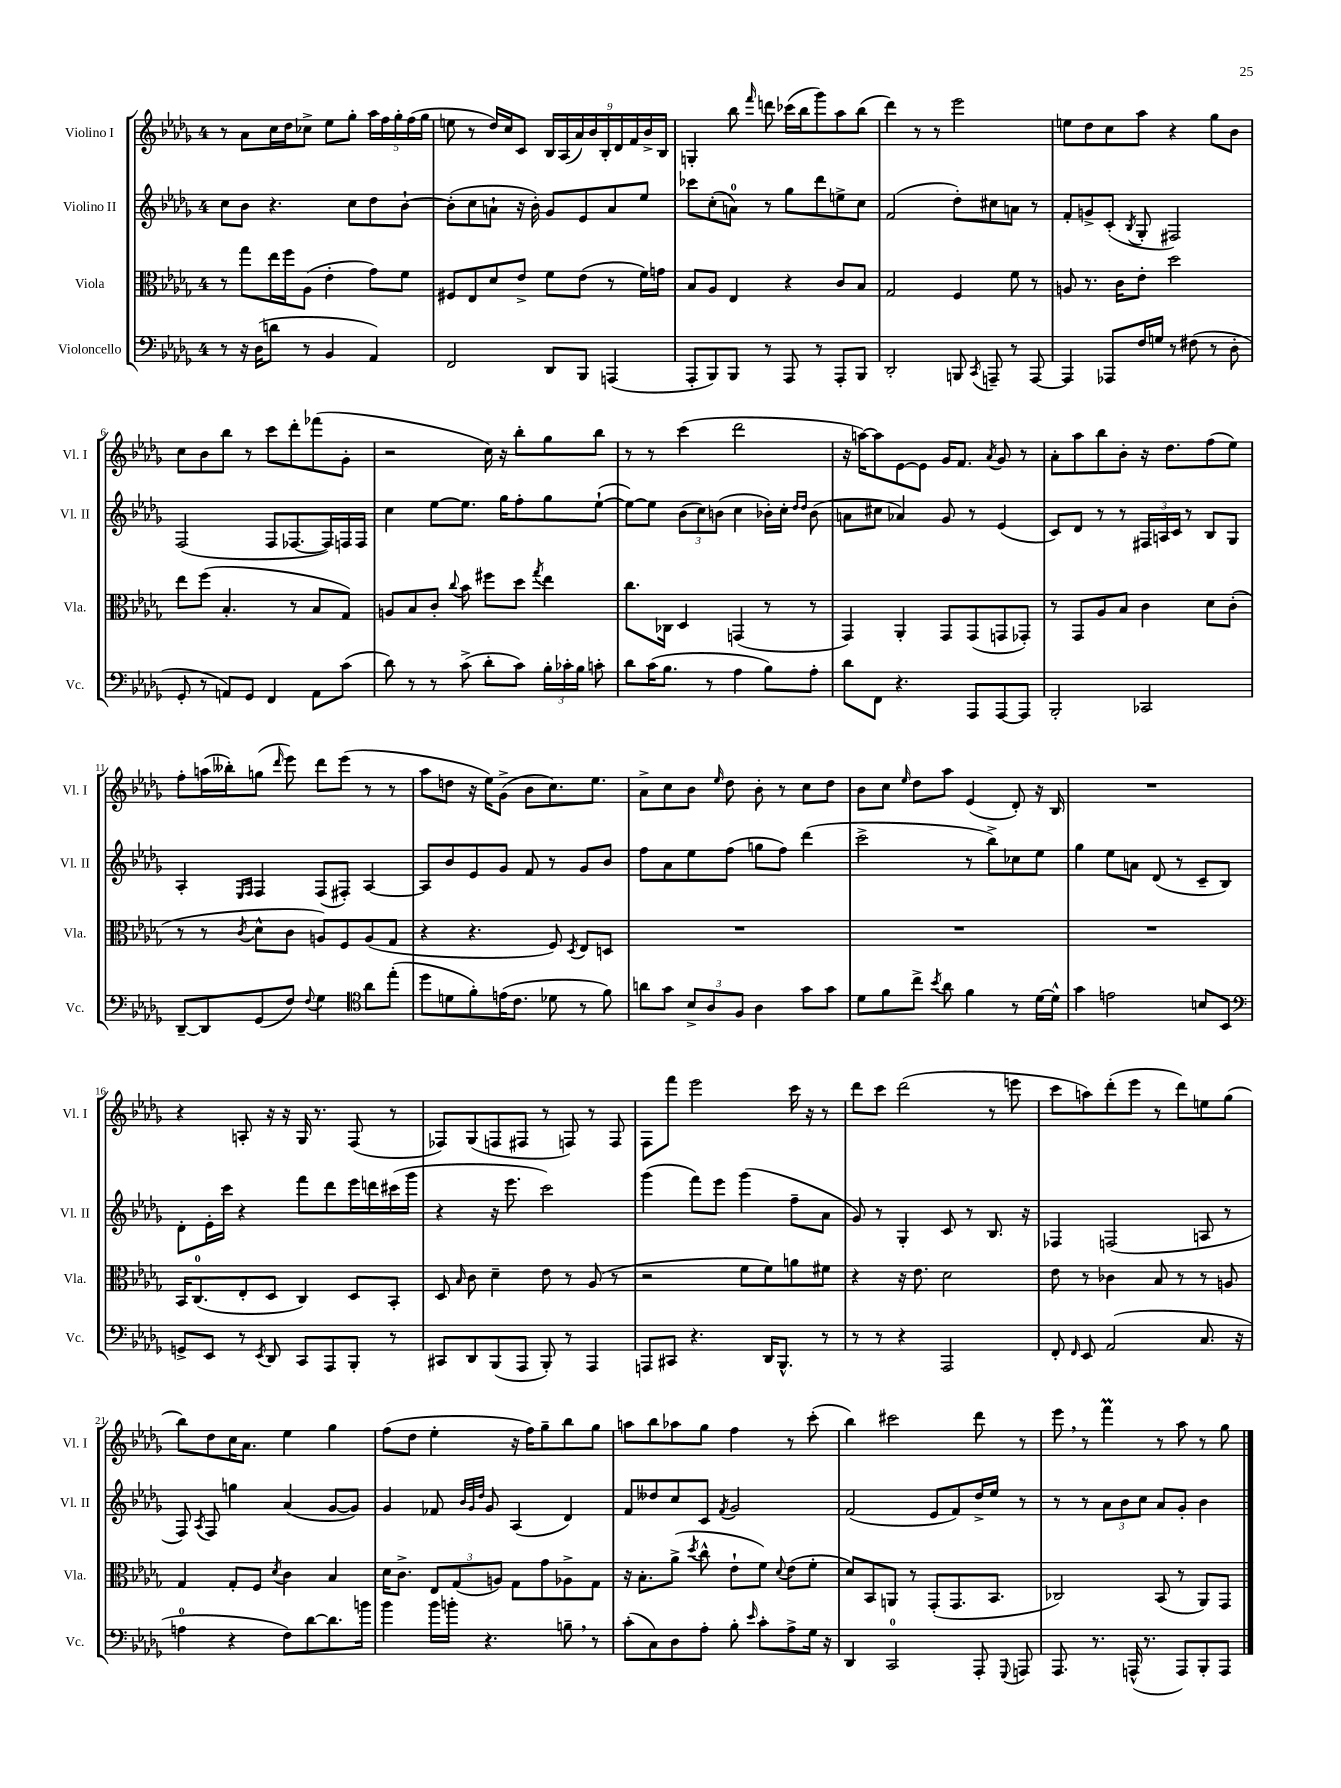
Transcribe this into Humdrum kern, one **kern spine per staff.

**kern	**kern	**kern	**kern
*staff4	*staff3	*staff2	*staff1
*clefF4	*clefC3	*clefG2	*clefG2
*k[b-e-a-d-g-]	*k[b-e-a-d-g-]	*k[b-e-a-d-g-]	*k[b-e-a-d-g-]
*M4/4	*M4/4	*M4/4	*M4/4
8r	8r	8cc	8r
16r	8gg-	8b-	8a-
(16D-	.	.	.
8d	16ee-	4.r	16cc
.	16ff	.	16dd-
8r	(8A-	.	8cc-^
4BB-	4e-'	.	8ee-
.	.	8cc	8gg-'
4AA-)	8g-)	8dd-	20aa-
.	.	.	20ff
.	.	.	20gg-'
.	8f	[8b-`	.
.	.	.	(20ff
.	.	.	20gg-
=	=	=	=
2FF	8F#	(8b-']	8ee
.	8E-	8cc	8r
.	8d-	8a`	16dd-)
.	.	.	16cc
.	8e-^	16r	8c
.	.	16b-')	.
8DD-	8f	8g-	18B-
.	.	.	(18A-
.	.	.	18a-)
8BBB-	(8e-	8e-	.
.	.	.	18b-
.	.	.	18B-'
(4AAA	8r	8a	.
.	.	.	18d-
.	.	.	18f
.	16f)	8ee-	.
.	.	.	18b-^
.	16g	.	.
.	.	.	18B-
=	=	=	=
8AAA-'	8B-	8ccc-	4G'
8BBB-)	8A-	(8cc'	.
8BBB-	4E-	8a)	8bb-
.	.	.	16qqfff
8r	.	8r	8ddd
8AAA-	4r	8gg-	(16ccc-
.	.	.	16bb-
8r	.	8ddd-	8ggg-)
8AAA-'	8c	8ee^	8aa-
8BBB-	8B-	8cc	(8bb-
=	=	=	=
2DD-'	2G-	(2f	4ddd-)
.	.	.	8r
.	.	.	8r
8BBB	4F	8dd-')	2eee-
8qCC	.	.	.
8AAA~	.	8cc#	.
8r	8f	8a	.
[8AAA	8r	8r	.
=	=	=	=
4AAA]	8A	8f'	8ee
.	8.r	8g^	8dd-
8AAA-	.	(8c'	8cc
.	16c	.	.
.	.	8qB-	.
16F	8e-'	8G-'	8aa-
16G	.	.	.
8r	2dd-	2F#)	4r
(8F#	.	.	.
8r	.	.	8gg-
8D-'	.	.	8b-
=	=	=	=
8GG-'	8ee-	(2F	8cc
8r	(8ff	.	8b-
8AA)	4.B-'	.	8bb-
8GG-	.	.	8r
4FF	.	8F	8ccc
.	8r	[8.F-	8ddd-'
8AA	8B-	.	(8fff-
.	.	16F-])	.
(8c	8G-)	16F	8g-'
.	.	16F	.
=	=	=	=
8d-)	8A	4cc	2r
8r	8B-	.	.
8r	8c'	[8ee-	.
.	8qqcc	.	.
(8c^	8b-	8.ee-]	.
8d-'	8ff#	.	16cc)
.	.	16gg-	16r
8c)	8dd-	8ff'	8bb-'
.	8qgg-	.	.
24B-'	4ee-	8gg-	8gg-
24c-'	.	.	.
24B-	.	.	.
8c'	.	([8ee-`	8bb-
=	=	=	=
8d-	8.cc	8ee-_)	8r
(16c	.	8ee-]	8r
8.B-	16C-	.	.
.	4D-	(12b-	(4ccc
.	.	12cc)	.
8r	.	.	.
.	.	(12b	.
4A-	(4GG	4cc	2ddd-
8B-)	8r	16b-')	.
.	.	16cc'	.
.	.	16qqdd-	.
.	.	16qqdd-	.
8A-'	8r	(8b-	.
=	=	=	=
8d-	4GG-)	8a	16r
.	.	.	[16aa)
8FF	.	8cc#	8aa]
4.r	4AA-'	4a-)	[8e-
.	.	.	8e-]
.	8GG-	8g-	16g-
.	.	.	8.f
8AAA-	(8GG-	8r	.
.	.	.	8qa-
[8AAA-	8GG	(4e-	8g-
8AAA-]	8GG-')	.	8r
=	=	=	=
2BBB-'	8r	8c)	8a-'
.	8GG-	8d-	8aa-
.	8A-	8r	8bb-
.	8B-	8r	8b-'
2CC-	4c	24F#	16r
.	.	24A	.
.	.	.	8.dd-
.	.	24c	.
.	.	8r	.
.	8d-	8B-	(8ff
.	(8c'	8G-	8ee-)
=	=	=	=
[8DD-~	8r	4A-'	8ff'
8DD-]	8r	.	(16aa
.	.	.	16bb--')
.	.	16qqE-	.
.	8qc	16qqF	.
(8GG-	8d-^^	4F	(8gg
.	.	.	16qqddd-
8F)	8c	.	8eee-)
8qqF	.	.	.
4G-	8A)	(8F	8ddd-
.	8F	8F#')	(8eee-
*clefC4	*	*	*
8a-	(8A	[4A-	8r
(8ee-'	8G-	.	8r
=	=	=	=
8dd-	4r	8A-]	8aa-
8d	.	8b-	8dd
8f')	4.r	8e-	16r
.	.	.	16ee-)
(16e	.	8g-	(8g-^
8.c	.	.	.
.	.	8f	8b-
8d-	8F)	8r	8.cc)
.	8qD-	.	.
8r	8E-	8g-	.
.	.	.	8.ee-
8f)	8D	8b-	.
=	=	=	=
8a	1r	8ff	8a-^
8g-	.	8a-	8cc
12B-^	.	8ee-	8b-
12A-	.	.	.
.	.	.	16qqee-
.	.	(8ff	8dd-
12F	.	.	.
4A-	.	8gg	8b-'
.	.	8ff)	8r
8g-	.	(4ddd-	8cc
8g-	.	.	8dd-
=	=	=	=
8d-	1r	2ccc^	8b-
8f	.	.	8cc
.	.	.	16qqee-
8cc^	.	.	8dd-
8qb-	.	.	.
8a-	.	.	8aa-
4f	.	8r	(4e-
.	.	8bb-^)	.
8r	.	8cc-	8d-')
[16d-	.	8ee-	16r
16d-^^]	.	.	16B-
=	=	=	=
4g-	1r	4gg-	1r
2e	.	8ee-	.
.	.	8a	.
.	.	(8d-	.
.	.	8r	.
8B	.	8c~	.
8BB-	.	8B-)	.
=	=	=	=
*clefF4	*	*	*
8GG^	16BB-	8d-'	4r
.	(8.C	.	.
8EE-	.	16e-'	.
.	.	16ccc	.
8r	8E-'	4r	8A'
8qEE-	.	.	.
8DD-	8D-	.	16r
.	.	.	16r
8CC	4C)	8fff	16G-
.	.	.	8.r
8AAA-	.	8ddd-	.
8BBB-'	8D-	16eee-	(8F
.	.	16ddd	.
8r	8BB-'	(16ccc#	8r
.	.	16ggg-	.
=	=	=	=
8CC#	8D-	4r	8F-)
.	16qqB-	.	.
8DD-	8c	.	(8G-
(8BBB-	4d-~	16r	8F
.	.	8.eee-	.
8AAA-	.	.	8F#
8BBB-')	8e-	2ccc)	8r
8r	8r	.	8F)
4AAA-	(8A-	.	8r
.	8r	.	8F
=	=	=	=
8AAA	2r	(4ggg-	8F
8CC#	.	.	8fff
4.r	.	8fff)	2eee-
.	.	8eee-	.
.	8f	(4ggg-	.
16DD-	8f)	.	.
8.BBB-^^	.	.	.
.	8a	8ff~	16ccc
.	.	.	16r
8r	8f#	8a-	8r
=	=	=	=
8r	4r	8g-)	8ddd-
8r	.	8r	8ccc
4r	16r	4G-'	(2ddd-
.	8.e-	.	.
2AAA-	2d-	8c	.
.	.	8r	.
.	.	8.B-	8r
.	.	.	8eee
.	.	16r	.
=	=	=	=
8FF'	8e-	4F-	8ccc
16qqFF	.	.	.
8EE-	8r	.	8aa)
(2AA-	4c-	(2F	(8ddd-'
.	.	.	8eee-
.	8B-	.	8r
.	8r	.	8ddd-)
8.C	8r	8A	8ee
.	8A	8r	(8gg-
16r	.	.	.
=	=	=	=
4A	4G-	8F)	8bb-)
.	.	8qA-	.
.	.	8F	8dd-
4r	8G-'	4gg	16cc
.	.	.	8.a-
.	8F	.	.
.	8qd-	.	.
8F)	4c	(4a-	4ee-
[8d-	.	.	.
8.d-]	4B-	[8g-	4gg-
.	.	8g-])	.
16b	.	.	.
=	=	=	=
4b-	16d-	4g-	(8ff
.	8.c^	.	.
.	.	.	8dd-
16b-	12E-	8f-	4ee-'
16b'	.	.	.
.	(12G-	.	.
.	.	32qqb-	.
.	.	32qqg-	.
.	.	32qqdd-	.
4.r	.	8g-	.
.	12A)	.	.
.	8G-	(4A-	16r
.	.	.	16ff)
.	8g-	.	8gg-~
8B~	8A-^	4d-)	8bb-
8r	8G-	.	8gg-
=	=	=	=
(8c'	16r	8f	8aa
.	8.B-'	.	.
8C)	.	8dd--	8bb-
8D-	(8a-^	8cc	8aa-
.	8qdd-	.	.
8A-'	8cc^^	8c	8gg-
.	.	8qf	.
8B-'	8e-`	2g-	4ff
16qqe-	.	.	.
8c'	8f)	.	.
.	8qqd-	.	.
8A-^	(8e-	.	8r
16G-	8f'	.	(8ccc'
16r	.	.	.
=	=	=	=
4DD-	8d-)	(2f	4bb-)
.	8BB-	.	.
2CC	8AA	.	2ccc#
.	8r	.	.
.	(8GG-'	8e-	.
.	8.GG-	8f)	.
8AAA-'	.	16dd-^	8ddd-
.	8.BB-	16ee-	.
8qqGGG-	.	.	.
8AAA	.	8r	8r
=	=	=	=
8.AAA-	2C-)	8r	8eee-
.	.	8r	8r
8.r	.	.	.
.	.	12a-	4fff
.	.	12b-	.
(16AAA^^	.	.	.
.	.	12cc	.
8.r	.	.	.
.	(8BB-	8a-	8r
8AAA)	8r	8g-'	8aa-
8BBB-'	8AA-)	4b-	8r
8AAA	8GG-	.	8gg-
==	==	==	==
*-	*-	*-	*-
